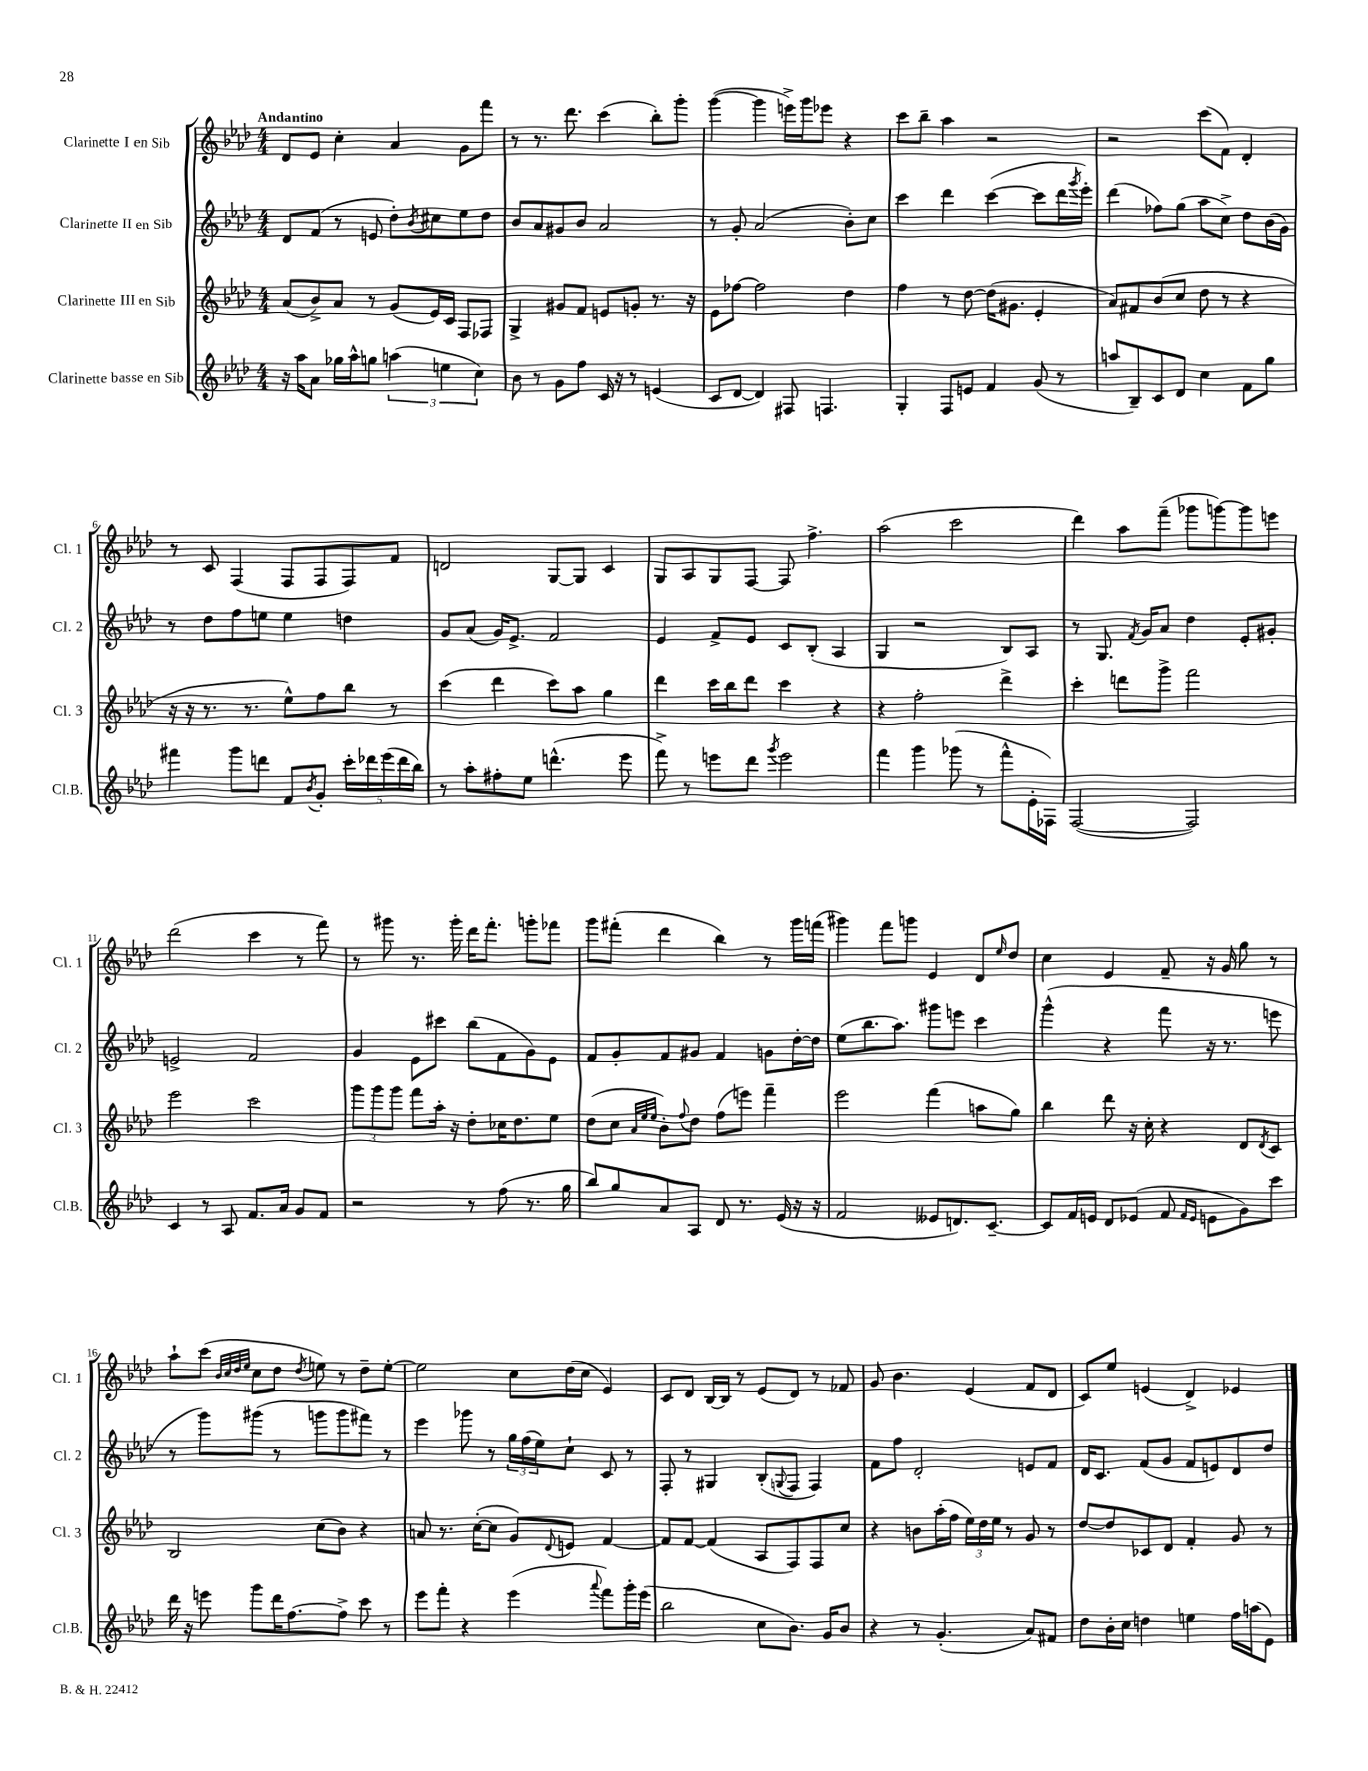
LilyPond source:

<<
\new StaffGroup <<
\new Staff = "s0" \with { instrumentName = "Clarinette I en Sib" shortInstrumentName = "Cl. 1" } {
    \clef treble \key aes \major \numericTimeSignature \time 4/4 \tempo "Andantino"
    des'8 ees'8 c''4-. aes'4 g'8 f'''8 |
    r8 r8. des'''8. c'''4( bes''8-.) g'''8-. |
    g'''4~( g'''4 e'''16->) g'''16 ees'''8 r4 |
    c'''8 bes''8-- aes''4 r2 |
    r2 c'''8( f'8) des'4-. |
    r8 c'8 f4( f8 f8 f8) f'8 |
    d'2 g8~ g8 c'4 |
    g8 aes8 g8 f8~ f8 f''4.-> |
    aes''2( c'''2 |
    des'''4) aes''8 f'''8--( ges'''8 g'''8~) g'''8 e'''8 |
    des'''2( c'''4 r8 f'''8) |
    r8 gis'''8 r8. gis'''16-. des'''16 f'''8.-. g'''8-. fes'''8 |
    g'''8 fis'''8-.( des'''4 bes''4) r8 g'''16 f'''16( |
    gis'''4) f'''8 g'''8 ees'4 des'8 \grace { ees''16 } des''8 |
    c''4 ees'4 f'8-- r16 g'16 g''8 r8 |
    aes''8-! c'''8( \grace { bes'32 c''32 des''32 ees''32 } c''8 des''8 \acciaccatura { des''8 } e''8) r8 des''8-- e''8~-. |
    e''2 c''8 des''16( c''16 ees'4) |
    c'8 des'8 bes16~ bes16 r8 ees'8( des'8) r8 fes'8 |
    g'8 bes'4. ees'4( f'8 des'8 |
    c'8) ees''8 e'4( des'4->) ees'4 \bar "|." |
}
\new Staff = "s1" \with { instrumentName = "Clarinette II en Sib" shortInstrumentName = "Cl. 2" } {
    \clef treble \key aes \major \numericTimeSignature \time 4/4
    des'8 f'8( r8 e'8 des''8-.) \acciaccatura { bes'8 } cis''8 ees''8 des''8 |
    bes'8 aes'8 gis'8 bes'8 aes'2 |
    r8 g'8-. aes'2( bes'8-.) c''8 |
    c'''4 des'''4 c'''4~( c'''8 des'''16 \acciaccatura { g'''8 } ees'''16-.) |
    des'''4( fes''8) g''8( aes''8 c''8->) des''8 bes'16( g'16) |
    r8 des''8 f''8 e''8 e''4 d''4 |
    g'8 aes'8( g'16) ees'8.-> f'2 |
    ees'4 f'8-> ees'8 c'8 bes8-.( aes4 |
    g4 r2 bes8) aes8 |
    r8 g8. \acciaccatura { f'8 } g'16 aes'8 des''4 ees'8-. gis'8-. |
    e'2-> f'2 |
    g'4 ees'8 cis'''8 bes''8( f'8 g'8) ees'8 |
    f'8 g'8-. f'8 gis'8 f'4 g'8 des''16~-. des''16 |
    ees''8( bes''8. aes''8.) gis'''8 e'''8 c'''4 |
    g'''4-^( r4 f'''8 r16 r8. e'''8 |
    r8 g'''8) gis'''8( r8 g'''8 g'''8 fis'''8) r8 |
    ees'''4 ges'''8 r8 \tuplet 3/2 { g''16 f''16( ees''16) } c''8-! c'8 r8 |
    f8-. r8 gis4 bes8-.( \appoggiatura { g8 } f8 f4) |
    f'8 f''8 des'2-. e'8 f'8 |
    des'16 c'8. f'8( g'8 f'8 e'8) des'8 des''8 \bar "|." |
}
\new Staff = "s2" \with { instrumentName = "Clarinette III en Sib" shortInstrumentName = "Cl. 3" } {
    \clef treble \key aes \major \numericTimeSignature \time 4/4
    aes'8( bes'8->) aes'8 r8 g'8( ees'16) c'16 f8 fes8 |
    g4-> gis'8 f'8 e'8 g'8-. r8. r16 |
    ees'8 fes''8~ fes''2 des''4 |
    f''4 r8 des''8~ des''16( gis'8. ees'4-. |
    aes'8) fis'8 bes'8( c''8 des''8 r8 r4 |
    r16 r16 r8. r8. ees''8-^) f''8 bes''8 r8 |
    c'''4( des'''4 c'''8) aes''8 g''4 |
    des'''4 c'''16 bes''16 des'''8 c'''4 r4 |
    r4 f''2-. des'''4-> |
    c'''4-. d'''8 g'''8-> f'''2 |
    ees'''2 c'''2 |
    \tuplet 3/2 { g'''8 g'''8 g'''8 } f'''8 aes''16-. r16 des''8-. ces''16 des''8. ees''8 |
    des''8( c''8 \grace { aes'32 ees''32 ees''32 } bes'8-.) \appoggiatura { f''8 } des''8 f''8( e'''8) f'''4-- |
    ees'''2 f'''4( a''8 g''8) |
    bes''4 des'''8 r16 c''16-. r4 des'8 \acciaccatura { des'8 } c'8 |
    bes2 c''8( bes'8) r4 |
    a'8 r8. c''16~-.( c''8 g'8) \appoggiatura { des'8 } e'8 f'4~ |
    f'8 f'8~ f'4( aes8 f8) f8 c''8 |
    r4 b'8 aes''16-.( f''16 \tuplet 3/2 { ees''16) des''16 ees''16 } r8 g'8 r8 |
    des''8~ des''8 ces'8 des'8 f'4-. g'8 r8 \bar "|." |
}
\new Staff = "s3" \with { instrumentName = "Clarinette basse en Sib" shortInstrumentName = "Cl.B." } {
    \clef treble \key aes \major \numericTimeSignature \time 4/4
    r16 aes''16 aes'8 ges''16 aes''16-^ g''8 \tuplet 3/2 { a''4( e''4 c''4) } |
    bes'8 r8 g'8 f''8 c'16 r16 r8 e'4( |
    c'8 des'8~ des'4) fis8 f4. |
    g4-. f8 e'8 f'4 g'8( r8 |
    a''8 bes8--) c'8 des'8 c''4 f'8 g''8 |
    fis'''4 g'''8 d'''8 f'8 \acciaccatura { bes'8 } g'8-. \tuplet 5/4 { c'''16-. des'''16 ees'''16( des'''16 bes''16) } |
    r8 aes''8-. fis''8-. ees''8 d'''4.-^( ees'''8 |
    f'''8->) r8 e'''8 des'''8 \acciaccatura { g'''8 } e'''2 |
    f'''4 g'''4 ges'''8( r8 f'''8-^ ees'16-. fes16) |
    f2~( f2) |
    c'4 r8 aes8 f'8. aes'16 g'8 f'8 |
    r2 r8 f''8( r8. g''16 |
    bes''8) g''8 aes'8 aes8 des'8 r8. ees'16( r16 r16 |
    f'2 eeses'8 d'8.) c'8.~-- |
    c'8 f'16 e'16 des'8 ees'8( f'8 \grace { f'16 ees'16 } e'8 g'8) c'''8 |
    des'''16 r16 e'''8 g'''8 des'''16 f''8.~ f''8-> c'''8 r8 |
    ees'''8 f'''8-. r4 ees'''4( \appoggiatura { aes'''8 } f'''8) g'''16-. ees'''16( |
    bes''2 c''8 bes'8.) g'16 bes'8 |
    r4 r8 g'4.-.( aes'8) fis'8 |
    des''8 bes'16-. c''16 d''4 e''4 f''16 a''16( ees'8) \bar "|." |
}
>>
>>
